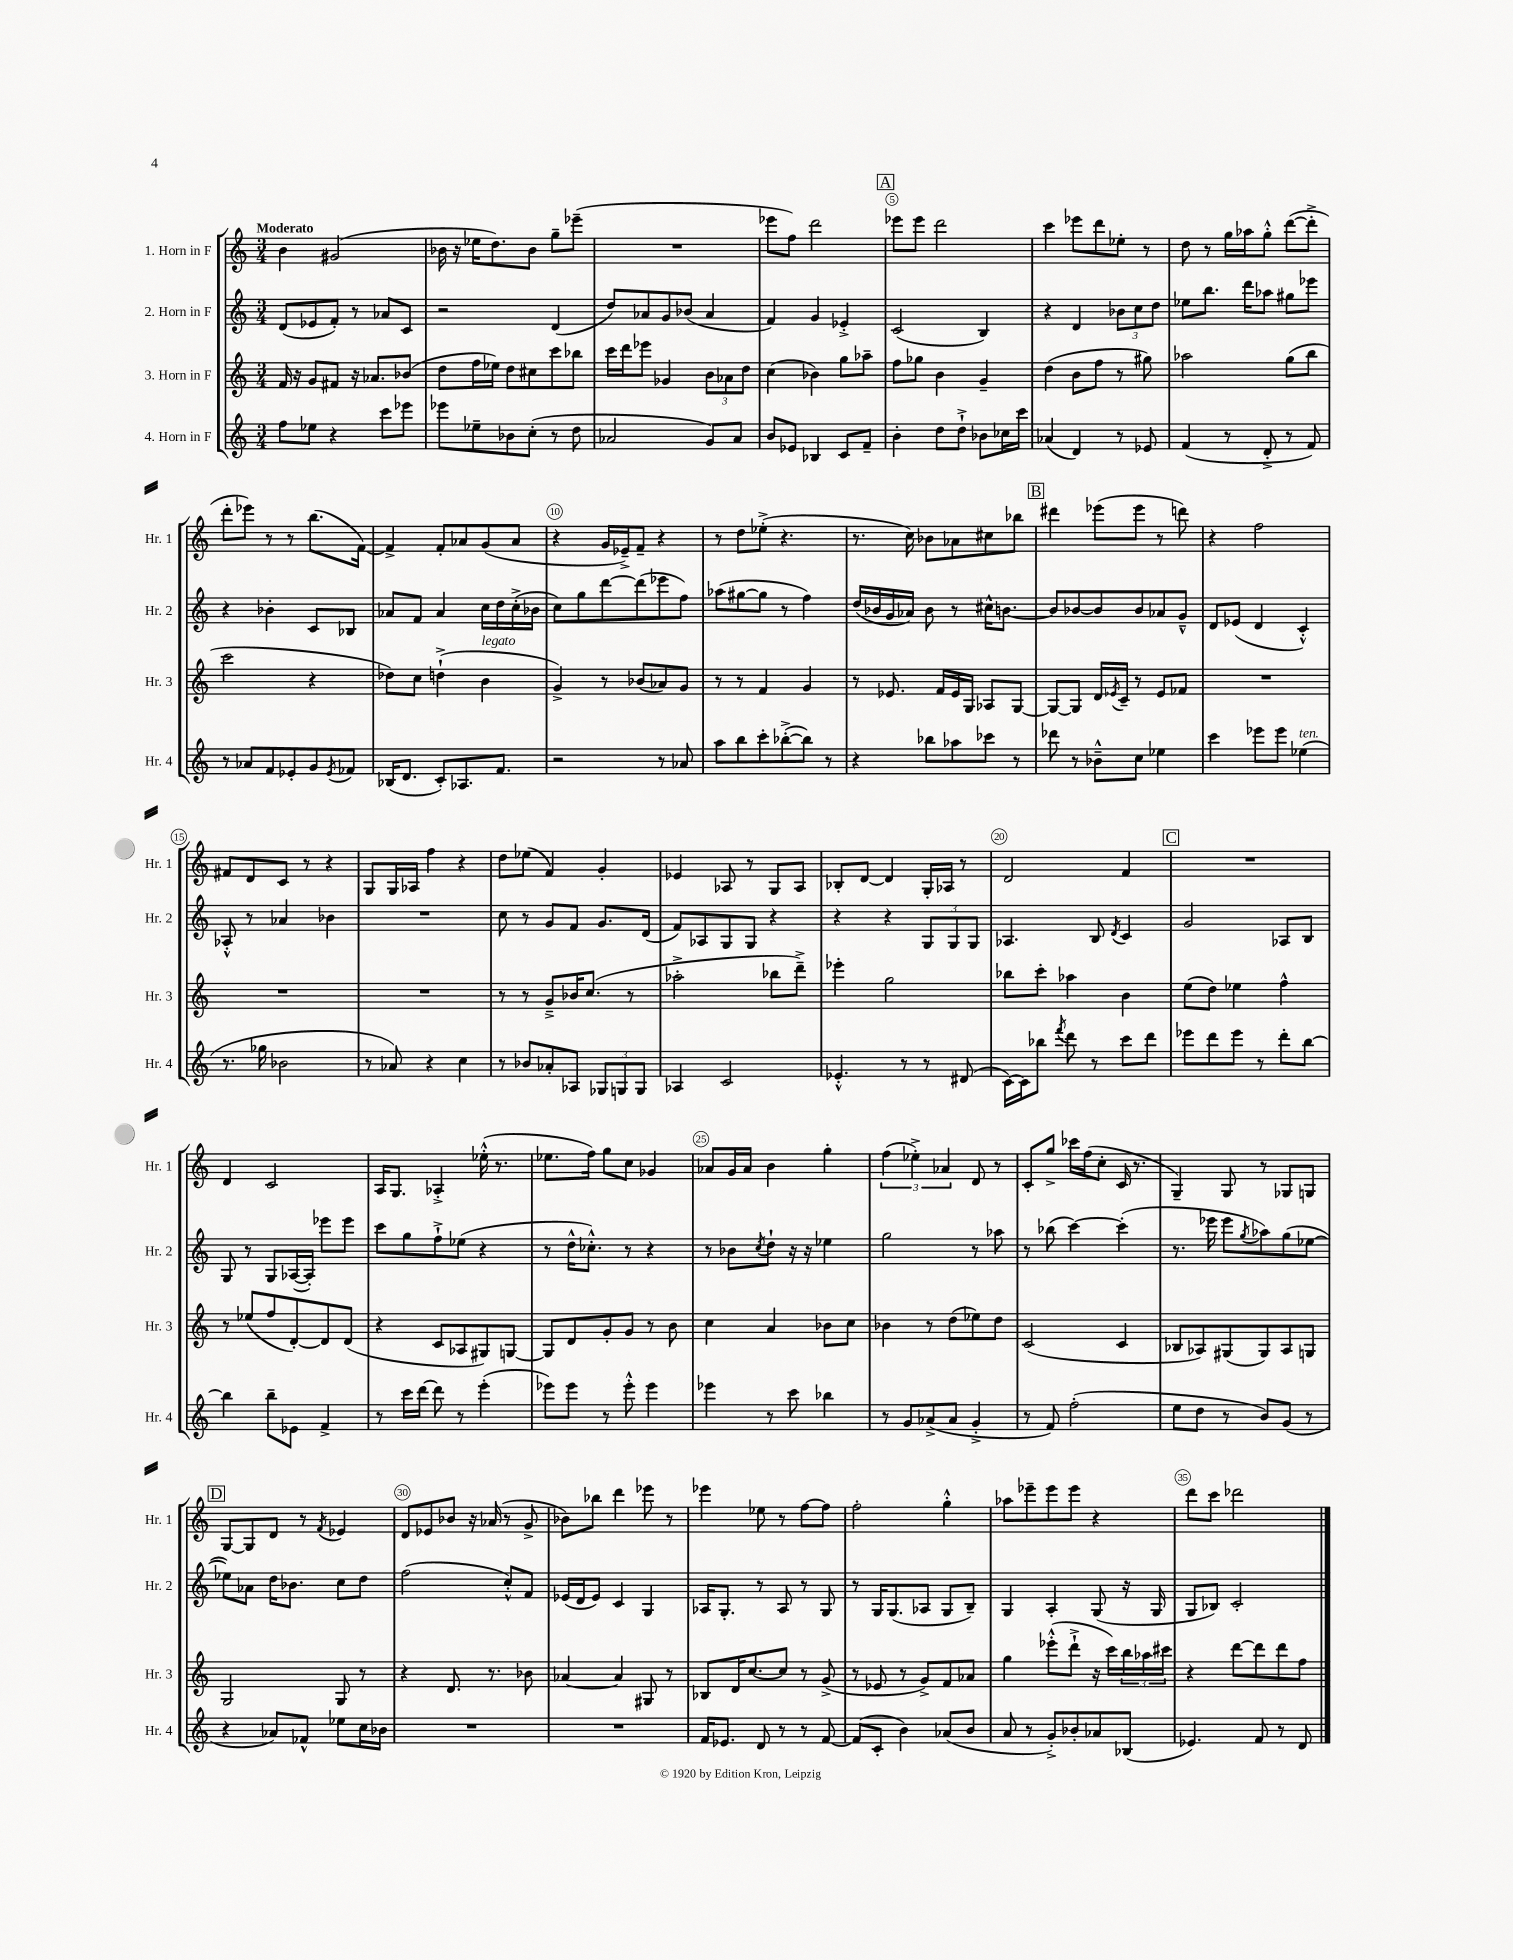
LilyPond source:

<<
\new StaffGroup <<
\new Staff = "s0" \with { instrumentName = "1. Horn in F" shortInstrumentName = "Hr. 1" } {
    \clef treble \key c \major \numericTimeSignature \time 3/4 \tempo "Moderato"
    b'4 gis'2( |
    bes'16 r16 ees''16 d''8.) bes'8 g''8-- ees'''8--( |
    R2. |
    ees'''8 f''8) d'''2 |
    \mark \markup { \box "A" } ees'''8 ees'''8 d'''2 |
    c'''4 ees'''8 d'''8 ees''8-. r8 |
    d''8 r8 g''16 aes''16 g''8-.-^ d'''8~( d'''8-.-> |
    d'''8-. ees'''8) r8 r8 b''8.( f'16~) |
    f'4-> f'8-. aes'8 g'8( aes'8 |
    r4 g'16 ees'16--->) f'8-- r4 |
    r8 d''8 ees''8-.->( r4. |
    r8. c''16) bes'8 aes'8 cis''8 bes''8 |
    \mark \markup { \box "B" } dis'''4 ees'''8( ees'''8 r8 d'''8) |
    r4 f''2 |
    fis'8 d'8 c'8 r8 r4 |
    g8 g16 aes16 f''4 r4 |
    d''8 ees''8( f'4) g'4-. |
    ees'4 aes8 r8 g8 aes8 |
    bes8-. d'8~ d'4 g16-. aes16 r8 |
    d'2 f'4 |
    \mark \markup { \box "C" } R2. |
    d'4 c'2 |
    a16 g8. aes4-.-> ees''16-.-^( r8. |
    ees''8. f''16) g''8 c''8 ges'4 |
    aes'8 g'16 aes'16 b'4 g''4-. |
    \tuplet 3/2 { f''4( ees''4-.->) aes'4 } d'8 r8 |
    c'8-. g''8-> ces'''16 f''16( c''8-. c'16 r8. |
    g4--) g8 r8 ges8 g8 |
    \mark \markup { \box "D" } g8~ g8 d'8 r8 \acciaccatura { f'8 } ees'4 |
    d'8 ees'8 bes'8 r16 aes'16( r8 g'8-> |
    bes'8) bes''8 d'''4 ees'''8 r8 |
    ees'''4 ees''8 r8 f''8~ f''8 |
    f''2-. g''4-.-^ |
    aes''8 ees'''8-- ees'''8 ees'''8 r4 |
    d'''8 c'''8 des'''2 \bar "|." |
}
\new Staff = "s1" \with { instrumentName = "2. Horn in F" shortInstrumentName = "Hr. 2" } {
    \clef treble \key c \major \numericTimeSignature \time 3/4
    d'8( ees'8 f'8-.) r8 aes'8 c'8 |
    r2 d'4( |
    d''8) aes'8 g'8 bes'8( aes'4 |
    f'4) g'4 ees'4-.-> |
    \mark \markup { \box "A" } c'2( b4) |
    r4 d'4 \tuplet 3/2 { bes'8 c''8 d''8 } |
    ees''8 b''8. d'''16 aes''8 gis''8 ees'''8 |
    r4 bes'4-. c'8 bes8 |
    aes'8 f'8 aes'4 c''16 d''16 c''16-.->( bes'16 |
    c''8) g''8 d'''8~ d'''8( ees'''8 f''8) |
    aes''8( gis''8~ gis''8 r8 f''4) |
    d''16( bes'16 g'16 aes'16) bes'8 r8 cis''16-^ b'8.~ |
    \mark \markup { \box "B" } b'8 bes'8~ bes'8 bes'8 aes'8 g'8---^ |
    d'8 ees'8( d'4 c'4-.-^) |
    aes8-.-^ r8 aes'4 bes'4 |
    R2. |
    c''8 r8 g'8 f'8 g'8. d'16( |
    f'8) aes8 g8 g8 r4 |
    r4 r4 \tuplet 3/2 { g8 g8 g8 } |
    aes4. b8 \acciaccatura { d'8 } c'4 |
    \mark \markup { \box "C" } g'2 aes8 b8 |
    g8 r8 g8 aes16~( aes16-.) ees'''8 ees'''8 |
    c'''8 g''8 f''8-!-> ees''8( r4 |
    r8 d''16-^ ces''8.-.-^) r8 r4 |
    r8 bes'8 \acciaccatura { c''8 } d''8-! r16 r16 ees''4 |
    g''2 r8 aes''8 |
    r8 bes''8( c'''4~) c'''4-.( |
    r8. ees'''16 ees'''8 \acciaccatura { g''8 } aes''8) g''8( ees''8~ |
    \mark \markup { \box "D" } ees''8) aes'8 d''16 bes'8. c''8 d''8 |
    f''2( c''8-.-^) f'8 |
    ees'16( d'16 ees'8) c'4 g4 |
    aes16 g8.-. r8 aes8 r8 g8 |
    r8 g16 g8.( aes8 g8 b8--) |
    g4 a4-. g8( r16 g16 |
    g8 bes8) c'2-. \bar "|." |
}
\new Staff = "s2" \with { instrumentName = "3. Horn in F" shortInstrumentName = "Hr. 3" } {
    \clef treble \key c \major \numericTimeSignature \time 3/4
    f'16 r16 g'8 fis'8 r16 aes'8. bes'8( |
    d''8 f''16 ees''16) d''8 cis''8 c'''8 bes''8 |
    c'''16 d'''16 ees'''8 ges'4 \tuplet 3/2 { b'8 aes'8 d''8 } |
    c''4( bes'4) g''8 aes''8-- |
    \mark \markup { \box "A" } f''8 ges''8 b'4 g'4-- |
    d''4( b'8 f''8 r8 gis''8) |
    aes''2 g''8( b''8 |
    c'''2 r4 |
    des''8) c''8 d''4-!->( b'4^\markup { \italic "legato" } |
    g'4->) r8 bes'8( aes'8) g'8 |
    r8 r8 f'4 g'4 |
    r8 ees'8. f'16 ees'16 g16 aes8 g8~ |
    \mark \markup { \box "B" } g8~ g8 d'16 \acciaccatura { ees'8 } c'16-- r8 ees'8 fes'8 |
    R2. |
    R2. |
    R2. |
    r8 r8 g'8---> bes'16 c''8.( r8 |
    aes''2-.-> bes''8 d'''8--->) |
    ees'''4-. g''2 |
    bes''8 c'''8-. aes''4 b'4 |
    \mark \markup { \box "C" } e''8( d''8) ees''4 f''4-^ |
    r8 ees''8( f''8 d'8~-.) d'8 d'8( |
    r4 c'8 aes8 gis8) g8~ |
    g8 d'8 g'8-. g'8 r8 b'8 |
    c''4 a'4 bes'8 c''8 |
    bes'4 r8 d''8( ees''8) d''8 |
    c'2( c'4 |
    bes8 aes8) gis8( gis8) aes8 g8 |
    \mark \markup { \box "D" } g2 g8 r8 |
    r4 d'8. r8. bes'8 |
    aes'4~ aes'4 gis8 r8 |
    bes8 d'16 c''8.~ c''8 r8 g'8->( |
    r8 ees'8 r8 g'8->) f'8 aes'8 |
    g''4 ees'''8-.-^( d'''8-!-> r16 c'''16) \tuplet 3/2 { b''16 aes''16 cis'''16 } |
    r4 d'''8~ d'''8 d'''8 f''8 \bar "|." |
}
\new Staff = "s3" \with { instrumentName = "4. Horn in F" shortInstrumentName = "Hr. 4" } {
    \clef treble \key c \major \numericTimeSignature \time 3/4
    f''8 ees''8 r4 c'''8 ees'''8 |
    ees'''8 ees''8-- bes'8 c''8-.( r8 d''8 |
    aes'2 g'8) aes'8 |
    b'8 ees'8 bes4 c'8 f'8-- |
    \mark \markup { \box "A" } b'4-. d''8 d''8-!-> bes'8 ces''16 c'''16 |
    aes'4( d'4) r8 ees'8 |
    f'4( r8 d'8-.-> r8 f'8) |
    r8 aes'8 f'8 ees'8-. g'8 \acciaccatura { ees'8 } fes'8 |
    bes16( d'8. c'8-.) aes8. f'8. |
    r2 r8 aes'8 |
    a''8 b''8 c'''8-. bes''8~-.->( bes''8) r8 |
    r4 bes''8 aes''8 ces'''8 r8 |
    \mark \markup { \box "B" } des'''8 r8 bes'8---^ c''8 ees''4 |
    c'''4 ees'''8 ees'''8 ees''4^\markup { \italic "ten." }( |
    r8. ges''16 bes'2 |
    r8 aes'8) r4 c''4 |
    r8 bes'8 aes'8-. aes8 \tuplet 3/2 { ges8 g8 g8 } |
    aes4 c'2 |
    ees'4.-.-^ r8 r8 dis'8( |
    c'16~) c'16 bes''8 \acciaccatura { f'''8 } d'''8 r8 c'''8 d'''8 |
    \mark \markup { \box "C" } ees'''8 d'''8 ees'''8 r8 d'''8-. b''8~ |
    b''4 b''8-- ees'8 f'4-> |
    r8 c'''16 d'''16~ d'''8 r8 e'''4-.( |
    ees'''8) ees'''8 r8 ees'''8-.-^ ees'''4 |
    ees'''4 r8 c'''8 bes''4 |
    r8 g'8 aes'8->( aes'8 g'4-.-> |
    r8 f'8) f''2-.( |
    e''8 d''8 r8 b'8) g'8( r8 |
    \mark \markup { \box "D" } r4 aes'8) fes'8-^ ees''8 c''16 bes'16 |
    R2. |
    R2. |
    f'16 ees'8. d'8 r8 r8 f'8~ |
    f'8( c'8-. b'4) aes'8( b'8 |
    a'8 r8 g'8-.->) bes'8-. aes'8 bes8( |
    ees'4.) f'8 r8 d'8 \bar "|." |
}
>>
>>
\layout { \context { \Score \override BarNumber.break-visibility = ##(#f #t #t) barNumberVisibility = #(every-nth-bar-number-visible 5) \override BarNumber.stencil = #(make-stencil-circler 0.1 0.3 ly:text-interface::print) } }
